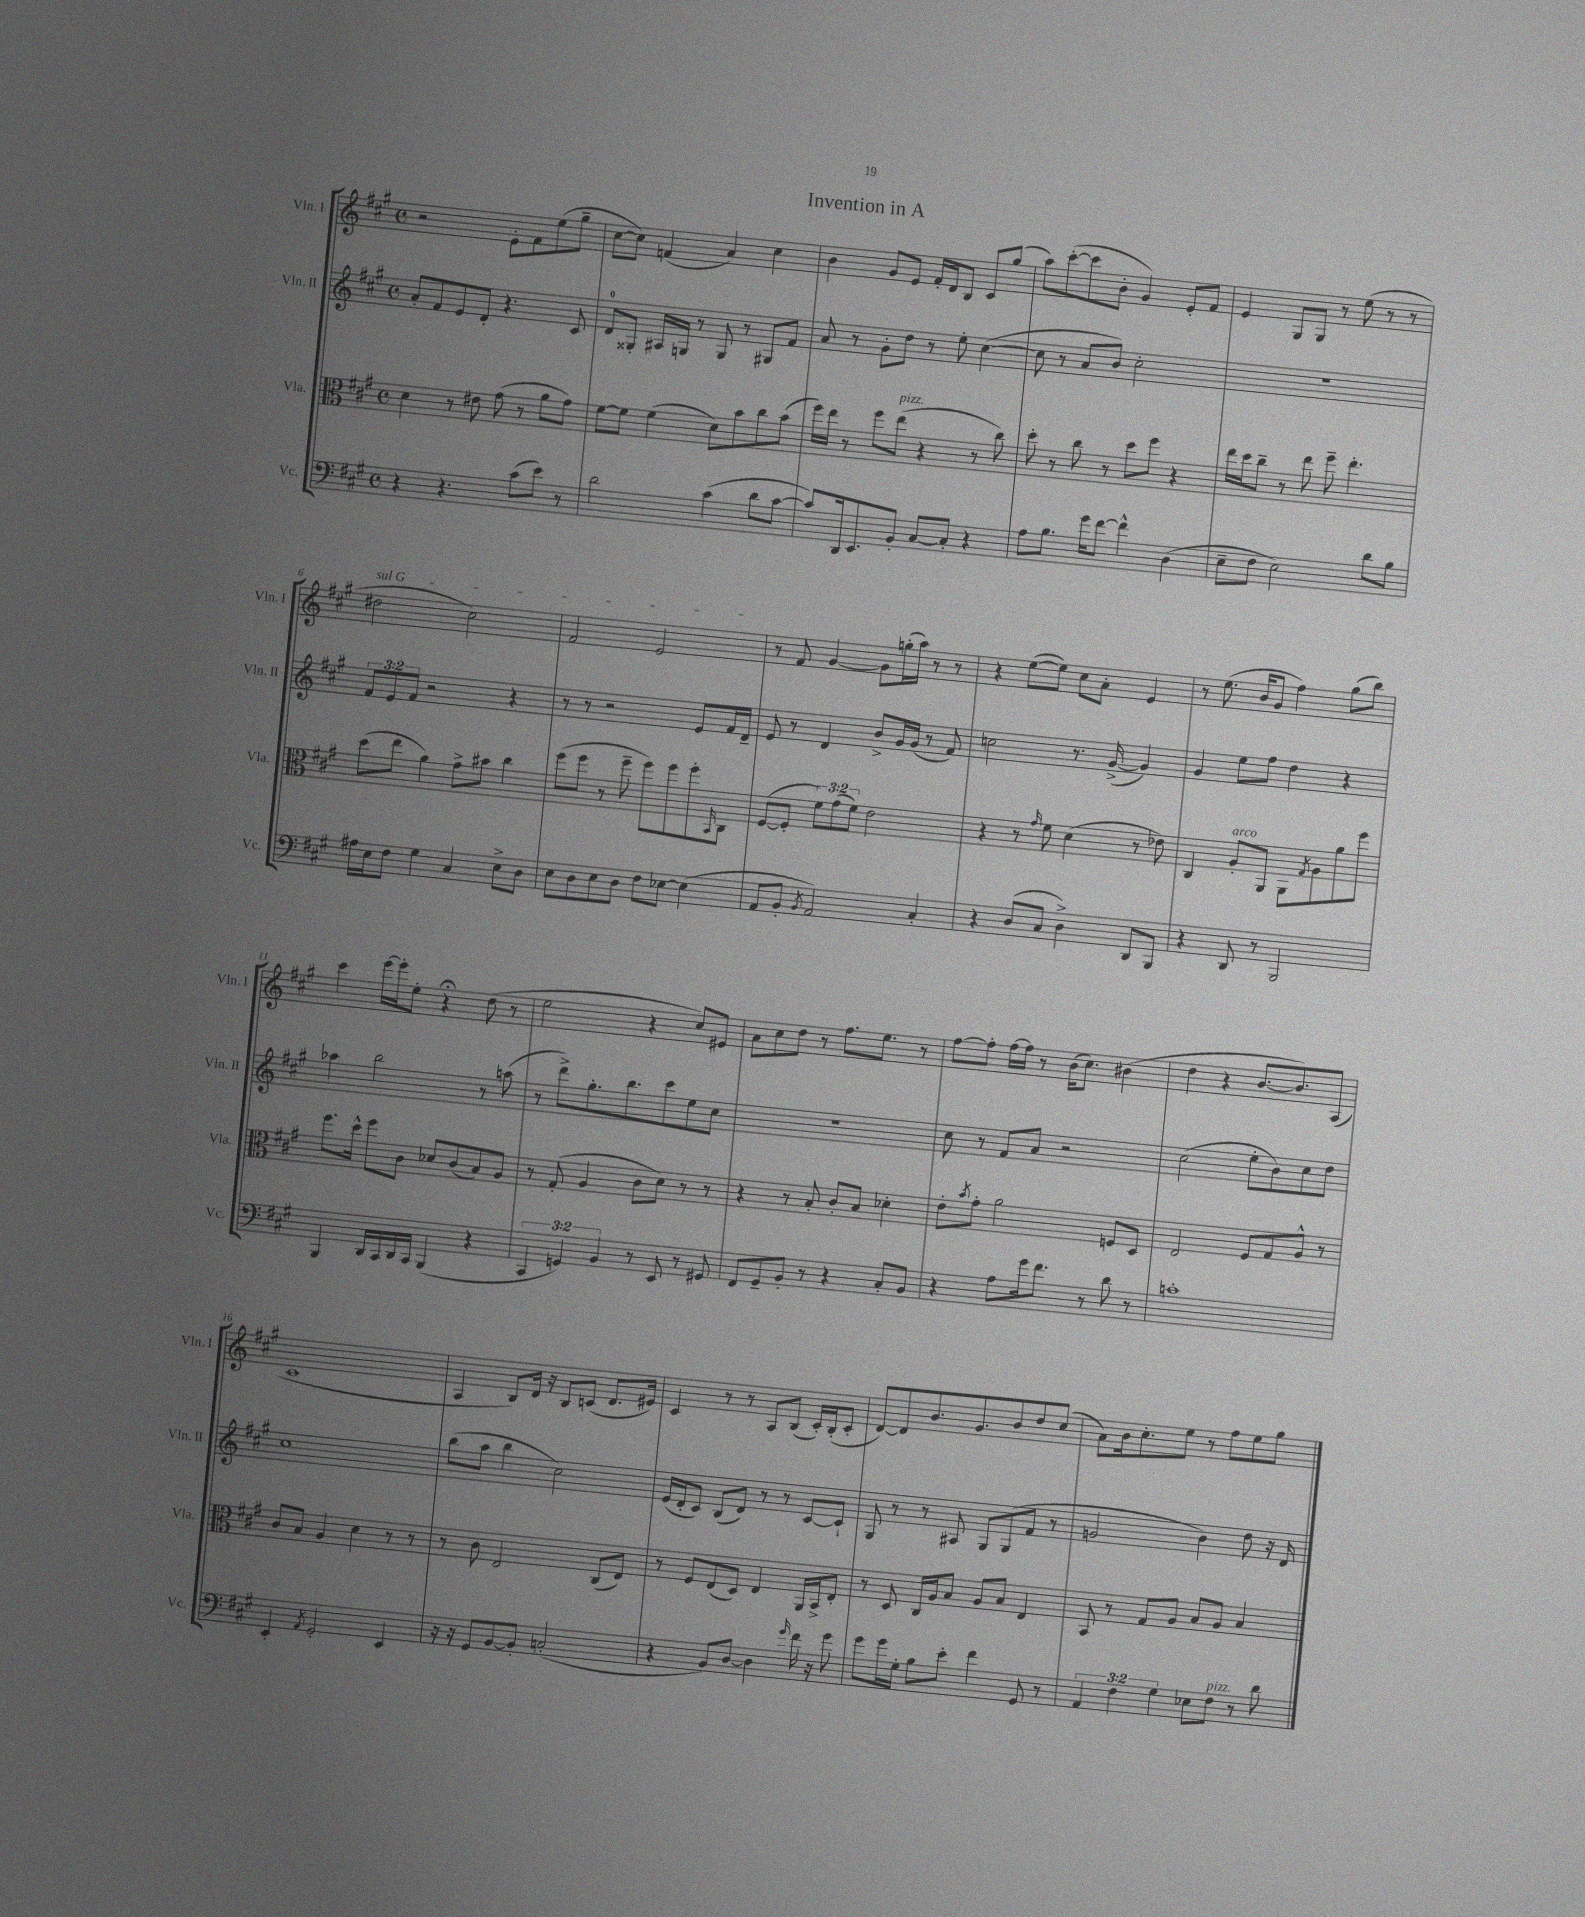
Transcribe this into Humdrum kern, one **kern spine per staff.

**kern	**kern	**kern	**kern
*part4	*part3	*part2	*part1
*staff4	*staff3	*staff2	*staff1
*I"Vc.	*I"Vla.	*I"Vln. II	*I"Vln. I
*I'Vc.	*I'Vla.	*I'Vln. II	*I'Vln. I
*clefF4	*clefC3	*clefG2	*clefG2
*k[f#c#g#]	*k[f#c#g#]	*k[f#c#g#]	*k[f#c#g#]
*M4/4	*M4/4	*M4/4	*M4/4
*met(c)	*met(c)	*met(c)	*met(c)
=1	=1	=1	=1
4r	4d\	8a'/L	2r
.	.	8f#/	.
4.r	8r	8e/	.
.	8e#X\	8d'/J	.
.	(8g#\	4.r	8e'\L
(8c#\L	8r	.	8f#\
8e\J)	8a\L	.	(8ee\
8r	8g#\J)	8c#/	8gg#~\J
=2	=2	=2	=2
2d\	[8f#\L	8d/L	[8cc#\L
.	8f#\J]	8G##X'/J	8cc#\J])
.	(4f#\	16A#X/LL	(4fn/
.	.	16Gn/JJ	.
.	.	8r	.
(4c#\	8d\L)	8G/	4a/)
.	8b\	8r	.
8d\L	8cc#\	8G#X/L	4cc#\
[8c#\J	(8b\J	8f#/J	.
=3	=3	=3	=3
8c#/L])	16ff#\LL)	8a/	4b\
.	16ee\JJ	.	.
16DD/k	8r	8r	.
8.EE/	.	.	.
.	8ff#\L	8g#'\L	8g#/L
!	!LO:TX:a:i:t=pizz.	!	!
8BB'/J	(8ee\J	8dd\J	8e/J
[8C#/L	4r	8r	16f#'/LL
.	.	.	16d/J
8C#'/J]	.	8ee'\	8B/J
4r	8r	([4cc#\	8c#/L
.	8cc#\)	.	(8gg#/J
=4	=4	=4	=4
8A\L	8dd'\	8cc#\]	8aa\L)
8.B\J	8r	8r	([8ccc#'\
.	8cc#\	8a/L	8ccc#\]
16g#\KL	.	.	.
[8f#\J	8r	8b/J)	8b'\J
4f#^^\]	8dd\L	2cc#'\	4g#/)
.	8ff#\J	.	.
(4D\	4r	.	8e'/L
.	.	.	8f#/J
=5	=5	=5	=5
8E~\L	16ee\LL	1r	4e/
.	16dd\J	.	.
8F#\J	8cc#~\J	.	.
2E\)	8r	.	8G#/L
.	8ee\	.	8G#/J
.	8ff#~\	.	8r
.	4.ee'\	.	(8ee\
8d\L	.	.	8r
8B\J	.	.	8r
!!LO:LB:g=z
=6	=6	=6	=6
!	!	!	!LO:TX:a:i:t=sul G
16A#X\LL	(8dd\L	12f#/L	2dd#X\
16E\J	.	.	.
.	.	12e/	.
8F#\J	8ee\J	.	.
.	.	12f#/J	.
4G#\	4a\)	2r	.
4C#/	8g#^\L	.	2cc#\)
.	8b#X\J	.	.
8E^\L	4cc#\	4r	.
8D\J	.	.	.
=7	=7	=7	=7
8E\L	(8ff#\L	8r	2f#/
8D\	8ff#\J	8r	.
8E\	8r	2r	.
8D\J	8ff#~\	.	.
8F#\L	8ff#\L)	.	2e/
[8E-X\J	8ff#\	.	.
(4E-\]	8ff#'\	8e/L	.
.	16qqBB/	.	.
.	8C#\J	16f#/L	.
.	.	16d~/JJ	.
=8	=8	=8	=8
8AA/L	([8F#/L	8e/	8r
8BB'/J	8F#'/J]	8r	8f#/
8qBB/	.	.	.
2AA/)	12f#\L)	4d/	[4g#/
.	(12g#\	.	.
.	12f#\J)	.	.
.	2e\	8b^/L	8g#\L]
.	.	16g#/L	(16ggn'\L
.	.	(16g#/JJ	16aa\JJ)
4C#'/	.	8r	8r
.	.	8f#/)	8r
=9	=9	=9	=9
4r	4r	2ccn\	4r
(8D/L	8r	.	([8ee\L
.	16qqg#/	.	.
8C#/J	8f#\	.	8ee\J])
4D^\)	(4d\	8.r	8cc#\L
.	.	.	8a'\J
.	.	([16g#^/	.
8DD/L	8r	4g#/])	4e/
8BBB/J	8e-X\)	.	.
=10	=10	=10	=10
4r	4C#/	4g#/	8r
.	.	.	(8.ee\
!	!LO:TX:a:i:t=arco	!	!
8DD/	8A'/L	8ee\L	.
.	.	.	16b/KL
8r	8AA/J	8ff#\J	8g#/J
2BBB/	8AA\L	4dd\	4ff#\)
.	8qG#/	.	.
.	8A\	.	.
.	8a\	4r	(8gg#\L
.	8ff#\J	.	8bb\J)
!!LO:LB:g=z
=11	=11	=11	=11
4BBB/	8.ff#\L	4aa-X\	4ccc#\
.	16dd^^\Jk	.	.
16DD/LL	8ff#\L	2bb\	[16eee\LL
16CC#/	.	.	16eee'\J]
16DD/	8c#\J	.	8ee'\J
16CC#/JJ	.	.	.
(4BBB/	8d-X/L	.	4r;<
.	(8c#/	.	.
4r	8B/)	8r	(8dd\
.	8A/J	(8aan\	8r
=12	=12	=12	=12
6CC#/	8r	8r	2ee\
.	(8G#'/	8ddd^\L)	.
6GGn/)	.	.	.
.	4A/	8.gg#'\	.
6BB/	.	.	.
.	.	8.bb\	.
8r	8c#\L	.	4r
8EE/	8d\J)	8ccc#\	.
8r	8r	8ee\	8cc#/L)
8GG#X/	8r	8cc#\J	8e#X/J
=13	=13	=13	=13
8FF#/L	4r	1r	8a\L
8GG#~/	.	.	8cc#\
8BB'/J	8r	.	8dd\J
8r	8B'/	.	8r
4r	8c#'/L	.	8.ff#\L
.	8B/J	.	.
.	.	.	8.ee\J
8C#'/L	4d-X'\	.	.
8BB/J	.	.	8r
=14	=14	=14	=14
4r	8e'\L	8cc#\	[8ff#\L
.	8qb/	.	.
.	8g#'\J	8r	8ff#'\J]
8A\L	2a\	8f#/L	[16ff#\LL
.	.	.	16ff#\JJ]
16g#\k	.	8a/J	8r
8.f#\J	.	.	.
.	.	2r	(16b\KL
.	.	.	8.cc#\J)
8r	.	.	.
8d\	8Fn/L	.	(4b#X\
8r	8D/J	.	.
=15	=15	=15	=15
1cn'	2E/	(2cc#\	4dd\
.	.	.	4r
.	8F#/L	8ee'\L	[8.b/L
.	8G#/	8b\)	.
.	.	.	8.b/])
.	8A^^/J	8cc#\	.
.	8r	8dd\J	(8A/J
!!LO:LB:g=z
=16	=16	=16	=16
4EE'/	8c#/L	1cc#	1c#
.	8B/J	.	.
8qAA/	.	.	.
2GG#'/	4A/	.	.
.	4d\	.	.
4EE/	8r	.	.
.	8r	.	.
=17	=17	=17	=17
16r	8r	(8bb\L	4A/
16r	.	.	.
8GG#/L	8c#\	8aa\J	.
[8BB/	2E/	4bb\	8B/L)
8BB'/J]	.	.	16d/Jk
.	.	.	16r
(2Cn'/	.	2cc#\)	8B/L
.	.	.	(8cn/J
.	(8C#/L	.	8.d/L
.	8E/J)	.	.
.	.	.	16e#X/Jk)
=18	=18	=18	=18
4r	8r	(16e/LL	4c#/
.	.	16d'/J	.
.	8F#/L	8c#/J)	.
8BB/L)	(8E/	(8B/L	8r
[8D/J	8D/J)	8d/J)	8r
4D\]	4E/	8r	8A/L
.	.	8r	(8B/J
16qqg#/	.	.	.
16f#\	16AA/LL	[8c#/L	16c#'/LL)
16r	16BB^/J	.	(16B'/J
8g#\	8E'/J	8c#`/J]	8c#'/J
=19	=19	=19	=19
8g#\L	8r	8G#/	[8d/L)
16g#\L	8D/	8r	8d/]
16G#'\JJ	.	.	.
8B\L	16C#/LL	8r	8.b/
.	16A/J	.	.
8e'\J	8B/J	8A#X/	.
.	.	.	8.g#/
4f#\	8A/L	8G#/L	.
.	8B/J	(8G#/	8b/
8GG#/	4E/	8f#/J	8dd/
8r	.	8r	(8cc#/J
=20	=20	=20	=20
6AA/	8BB/	2gn/	8a\L)
.	8r	.	16b\k
6F#\	.	.	.
.	.	.	8.cc#'\
.	8G#/L	.	.
6G#\	.	.	.
.	8A/J	.	8ee\J
8E-X\L	8B/L	4b\)	8r
!LO:TX:a:i:t=pizz.	!	!	!
8F#\J	8A/J	.	8ff#\L
8r	4B/	8dd\	8ee\
8d\	.	16r	8gg#\J
.	.	16d/	.
==	==	==	==
*-	*-	*-	*-
